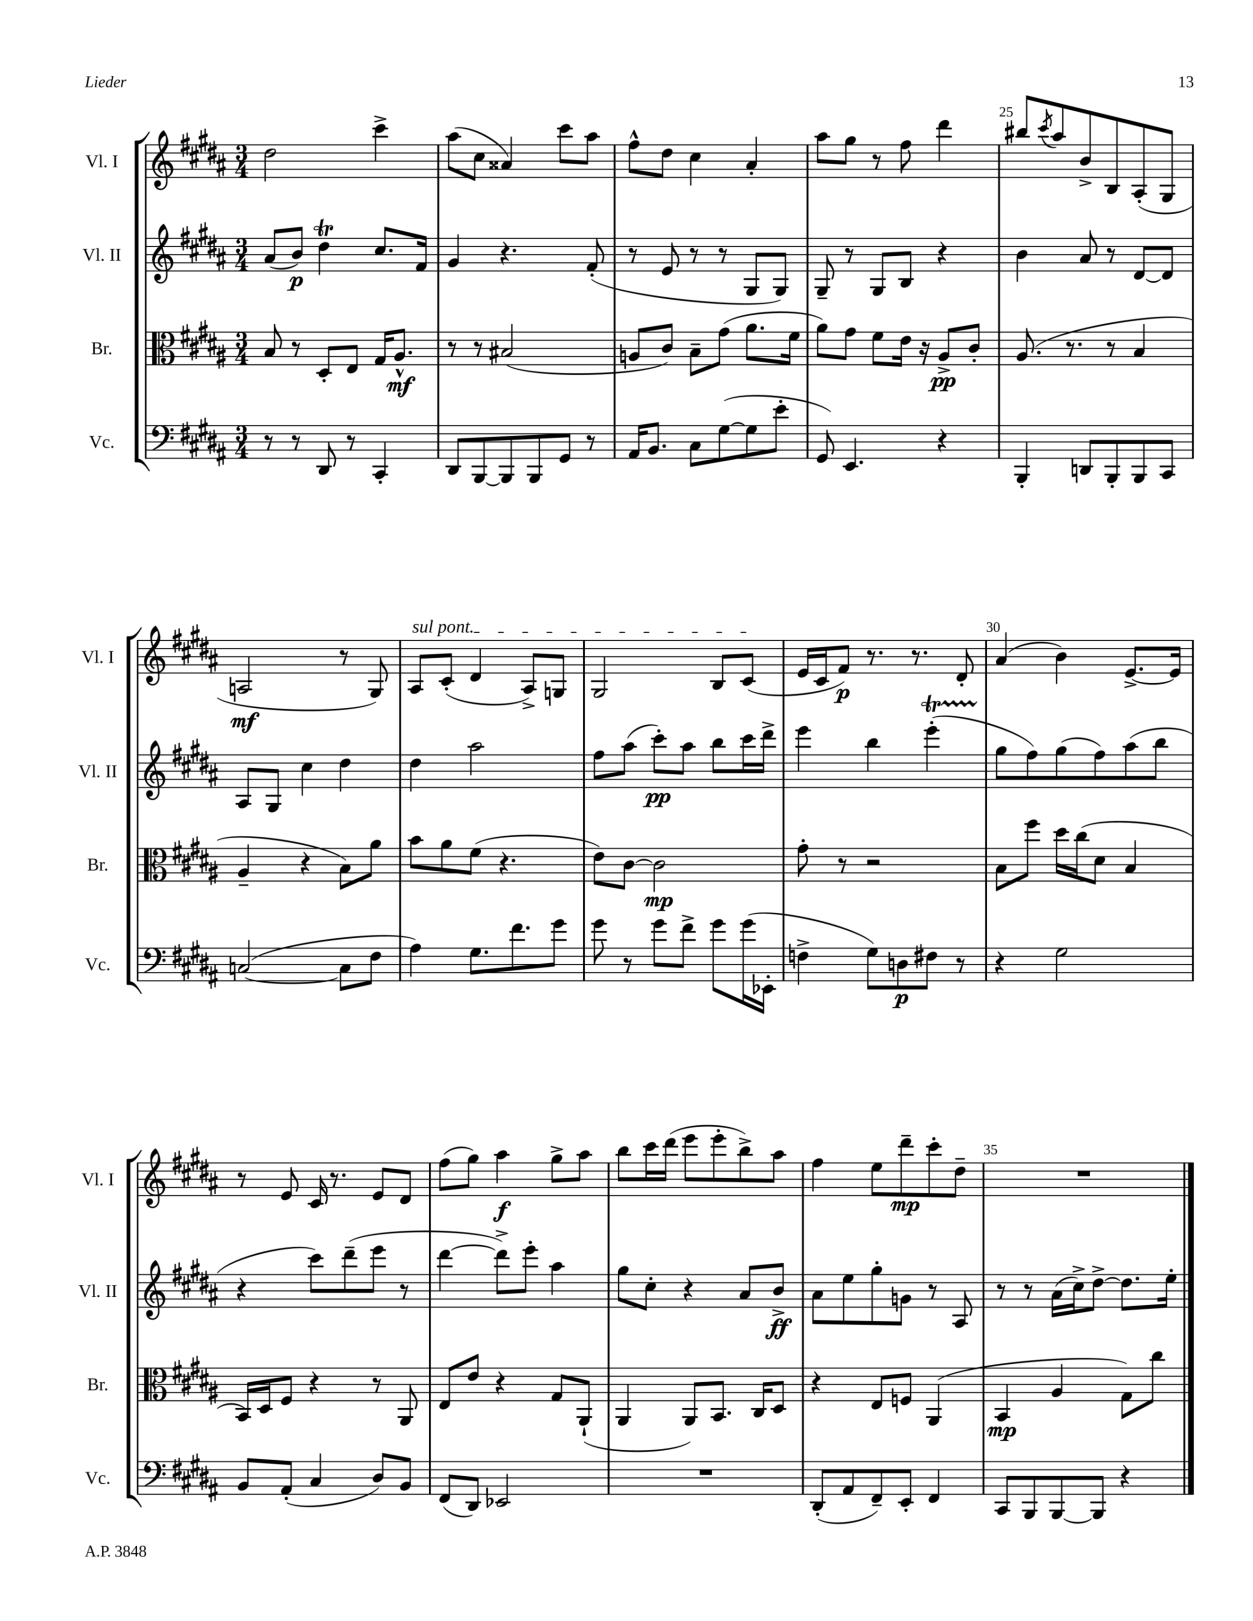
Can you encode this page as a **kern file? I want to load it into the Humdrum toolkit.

**kern	**dynam	**kern	**dynam	**kern	**dynam	**kern	**dynam
*part4	*part4	*part3	*part3	*part2	*part2	*part1	*part1
*staff4	*staff4	*staff3	*staff3	*staff2	*staff2	*staff1	*staff1
*I"Vc.	*	*I"Br.	*	*I"Vl. II	*	*I"Vl. I	*
*I'Vc.	*	*I'Br.	*	*I'Vl. II	*	*I'Vl. I	*
*clefF4	*	*clefC3	*	*clefG2	*	*clefG2	*
*k[f#c#g#d#a#]	*	*k[f#c#g#d#a#]	*	*k[f#c#g#d#a#]	*	*k[f#c#g#d#a#]	*
*M3/4	*	*M3/4	*	*M3/4	*	*M3/4	*
=21	=21	=21	=21	=21	=21	=21	=21
8r	.	8B/	.	(8a#/L	.	2dd#\	.
8r	.	8r	.	8b/J)	p	.	.
8DD#/	.	8D#'/L	.	4dd#t\	.	.	.
8r	.	8E/J	.	.	.	.	.
4CC#'/	.	16G#/KL	.	8.cc#/L	.	4ccc#^\	.
.	.	8.A#^^/J	mf	.	.	.	.
.	.	.	.	16f#/Jk	.	.	.
=22	=22	=22	=22	=22	=22	=22	=22
8DD#/L	.	8r	.	4g#/	.	(8aa#\L	.
[8BBB/	.	8r	.	.	.	8cc#\J	.
8BBB/]	.	(2B#X/	.	4.r	.	4a##X/)	.
8BBB/	.	.	.	.	.	.	.
8GG#/J	.	.	.	.	.	8ccc#\L	.
8r	.	.	.	(8f#'/	.	8aa#\J	.
=23	=23	=23	=23	=23	=23	=23	=23
16AA#/KL	.	8An/L	.	8r	.	8ff#^^\L	.
8.BB/J	.	.	.	.	.	.	.
.	.	8c#/J)	.	8e/	.	8dd#\J	.
8C#\L	.	8B~\L	.	8r	.	4cc#\	.
([8G#\	.	(8g#\J	.	8r	.	.	.
8G#\]	.	8.a#\L	.	8G#/L	.	4a#'/	.
8e'\J	.	.	.	8G#/J)	.	.	.
.	.	16f#\Jk	.	.	.	.	.
=24	=24	=24	=24	=24	=24	=24	=24
8GG#/)	.	8a#\L)	.	8G#~/	.	8aa#\L	.
4.EE/	.	8g#\J	.	8r	.	8gg#\J	.
.	.	8f#\L	.	8G#/L	.	8r	.
.	.	16e\Jk	.	8B/J	.	8ff#\	.
.	.	16r	.	.	.	.	.
4r	.	8A#^/L	pp	4r	.	4ddd#\	.
.	.	8c#'/J	.	.	.	.	.
=25	=25	=25	=25	=25	=25	=25	=25
4BBB'/	.	(8.A#/	.	4b\	.	8bb#X/L	.
.	.	.	.	.	.	8qccc#/	.
.	.	.	.	.	.	8aa#/	.
.	.	8.r	.	.	.	.	.
8DDn/L	.	.	.	8a#/	.	8b^/	.
8BBB'/	.	8r	.	8r	.	8B/	.
8BBB/	.	4B/	.	[8d#/L	.	(8A#'/	.
8CC#/J	.	.	.	8d#/J]	.	8G#/J	.
!!LO:LB:g=z
=26	=26	=26	=26	=26	=26	=26	=26
([2Cn/	.	4A#~/	.	8A#/L	.	2An/	mf
.	.	.	.	8G#/J	.	.	.
.	.	4r	.	4cc#\	.	.	.
8C\L]	.	8B\L)	.	4dd#\	.	8r	.
8F#\J	.	8a#\J	.	.	.	8G#/)	.
=27	=27	=27	=27	=27	=27	=27	=27
!	!	!	!	!	!	!LO:TX:a:i:t=sul pont.	!
4A#\)	.	8b\L	.	4dd#\	.	8A#/L	.
.	.	8a#\	.	.	.	(8c#'/J	.
8.G#\L	.	(8f#\J	.	2aa#\	.	4d#/	.
.	.	4.r	.	.	.	.	.
8.f#\	.	.	.	.	.	.	.
.	.	.	.	.	.	8A#^/L)	.
8g#\J	.	.	.	.	.	8Gn/J	.
=28	=28	=28	=28	=28	=28	=28	=28
8g#\	.	8e\L)	.	8ff#\L	.	2G#/	.
8r	.	[8c#\J	.	(8aa#\J	.	.	.
8g#\L	.	2c#\]	mp	8ccc#'\L)	pp	.	.
8f#^\J	.	.	.	8aa#\J	.	.	.
8g#\L	.	.	.	8bb\L	.	8B/L	.
(16g#\L	.	.	.	16ccc#\L	.	(8c#/J	.
16EE-X'\JJ	.	.	.	16ddd#^\JJ	.	.	.
=29	=29	=29	=29	=29	=29	=29	=29
4Fn^\	.	8g#'\	.	4eee\	.	16e/LL	.
.	.	.	.	.	.	16c#/J	.
.	.	8r	.	.	.	8f#/J)	p
8G#\L)	.	2r	.	4bb\	.	8.r	.
8Dn\	p	.	.	.	.	.	.
.	.	.	.	.	.	8.r	.
8F#X\J	.	.	.	(4eeeT'\	.	.	.
8r	.	.	.	.	.	8d#'/	.
=30	=30	=30	=30	=30	=30	=30	=30
4r	.	8B\L	.	8gg#\L	.	(4a#/	.
.	.	8ff#\J	.	8ff#\)	.	.	.
2G#\	.	16dd#\LL	.	(8gg#\	.	4b\)	.
.	.	(16cc#\J	.	.	.	.	.
.	.	8d#\J	.	8ff#\)	.	.	.
.	.	4B/	.	(8aa#\	.	[8.e^/L	.
.	.	.	.	8bb\J	.	.	.
.	.	.	.	.	.	16e/Jk]	.
!!LO:LB:g=z
=31	=31	=31	=31	=31	=31	=31	=31
8BB/L	.	16BB/LL)	.	4r	.	8r	.
.	.	16D#/J	.	.	.	.	.
(8AA#'/J	.	8F#/J	.	.	.	8e/	.
4C#/	.	4r	.	8ccc#\L)	.	16c#/	.
.	.	.	.	.	.	8.r	.
.	.	.	.	(8ddd#~\	.	.	.
8D#/L)	.	8r	.	8eee\J	.	8e/L	.
8BB/J	.	8AA#/	.	8r	.	8d#/J	.
=32	=32	=32	=32	=32	=32	=32	=32
(8FF#/L	.	8E/L	.	[4ddd#\	.	(8ff#\L	.
8DD#/J)	.	8e/J	.	.	.	8gg#\J)	.
2EE-X/	.	4r	.	8ddd#^\L])	.	4aa#\	f
.	.	.	.	8eee'\J	.	.	.
.	.	8G#/L	.	4aa#\	.	8gg#^\L	.
.	.	(8AA#`/J	.	.	.	8aa#\J	.
=33	=33	=33	=33	=33	=33	=33	=33
2.r	.	4AA#/	.	8gg#\L	.	8bb\L	.
.	.	.	.	8cc#'\J	.	16ccc#\L	.
.	.	.	.	.	.	(16ddd#\JJ	.
.	.	8AA#/L)	.	4r	.	8eee\L	.
.	.	8.BB/J	.	.	.	8eee'\	.
.	.	.	.	8a#/L	.	8bb^\)	.
.	.	16C#/KL	.	.	.	.	.
.	.	8D#/J	.	8b^/J	ff	8aa#\J	.
=34	=34	=34	=34	=34	=34	=34	=34
(8DD#'/L	.	4r	.	8a#\L	.	4ff#\	.
8AA#/	.	.	.	8ee\	.	.	.
8FF#~/)	.	8E/L	.	8gg#'\	.	8ee\L	.
8EE'/J	.	8Fn/J	.	8gn\J	.	8ddd#~\	mp
4FF#/	.	(4AA#/	.	8r	.	8ccc#'\	.
.	.	.	.	8A#/	.	8dd#~\J	.
=35	=35	=35	=35	=35	=35	=35	=35
8CC#/L	.	4BB/	mp	8r	.	2.r	.
8BBB/	.	.	.	8r	.	.	.
[8BBB/	.	4A#/	.	(16a#\LL	.	.	.
.	.	.	.	16cc#^\J)	.	.	.
8BBB/J]	.	.	.	[8dd#^\J	.	.	.
4r	.	8G#\L)	.	8.dd#\L]	.	.	.
.	.	8cc#\J	.	.	.	.	.
.	.	.	.	16ee'\Jk	.	.	.
==	==	==	==	==	==	==	==
*-	*-	*-	*-	*-	*-	*-	*-
